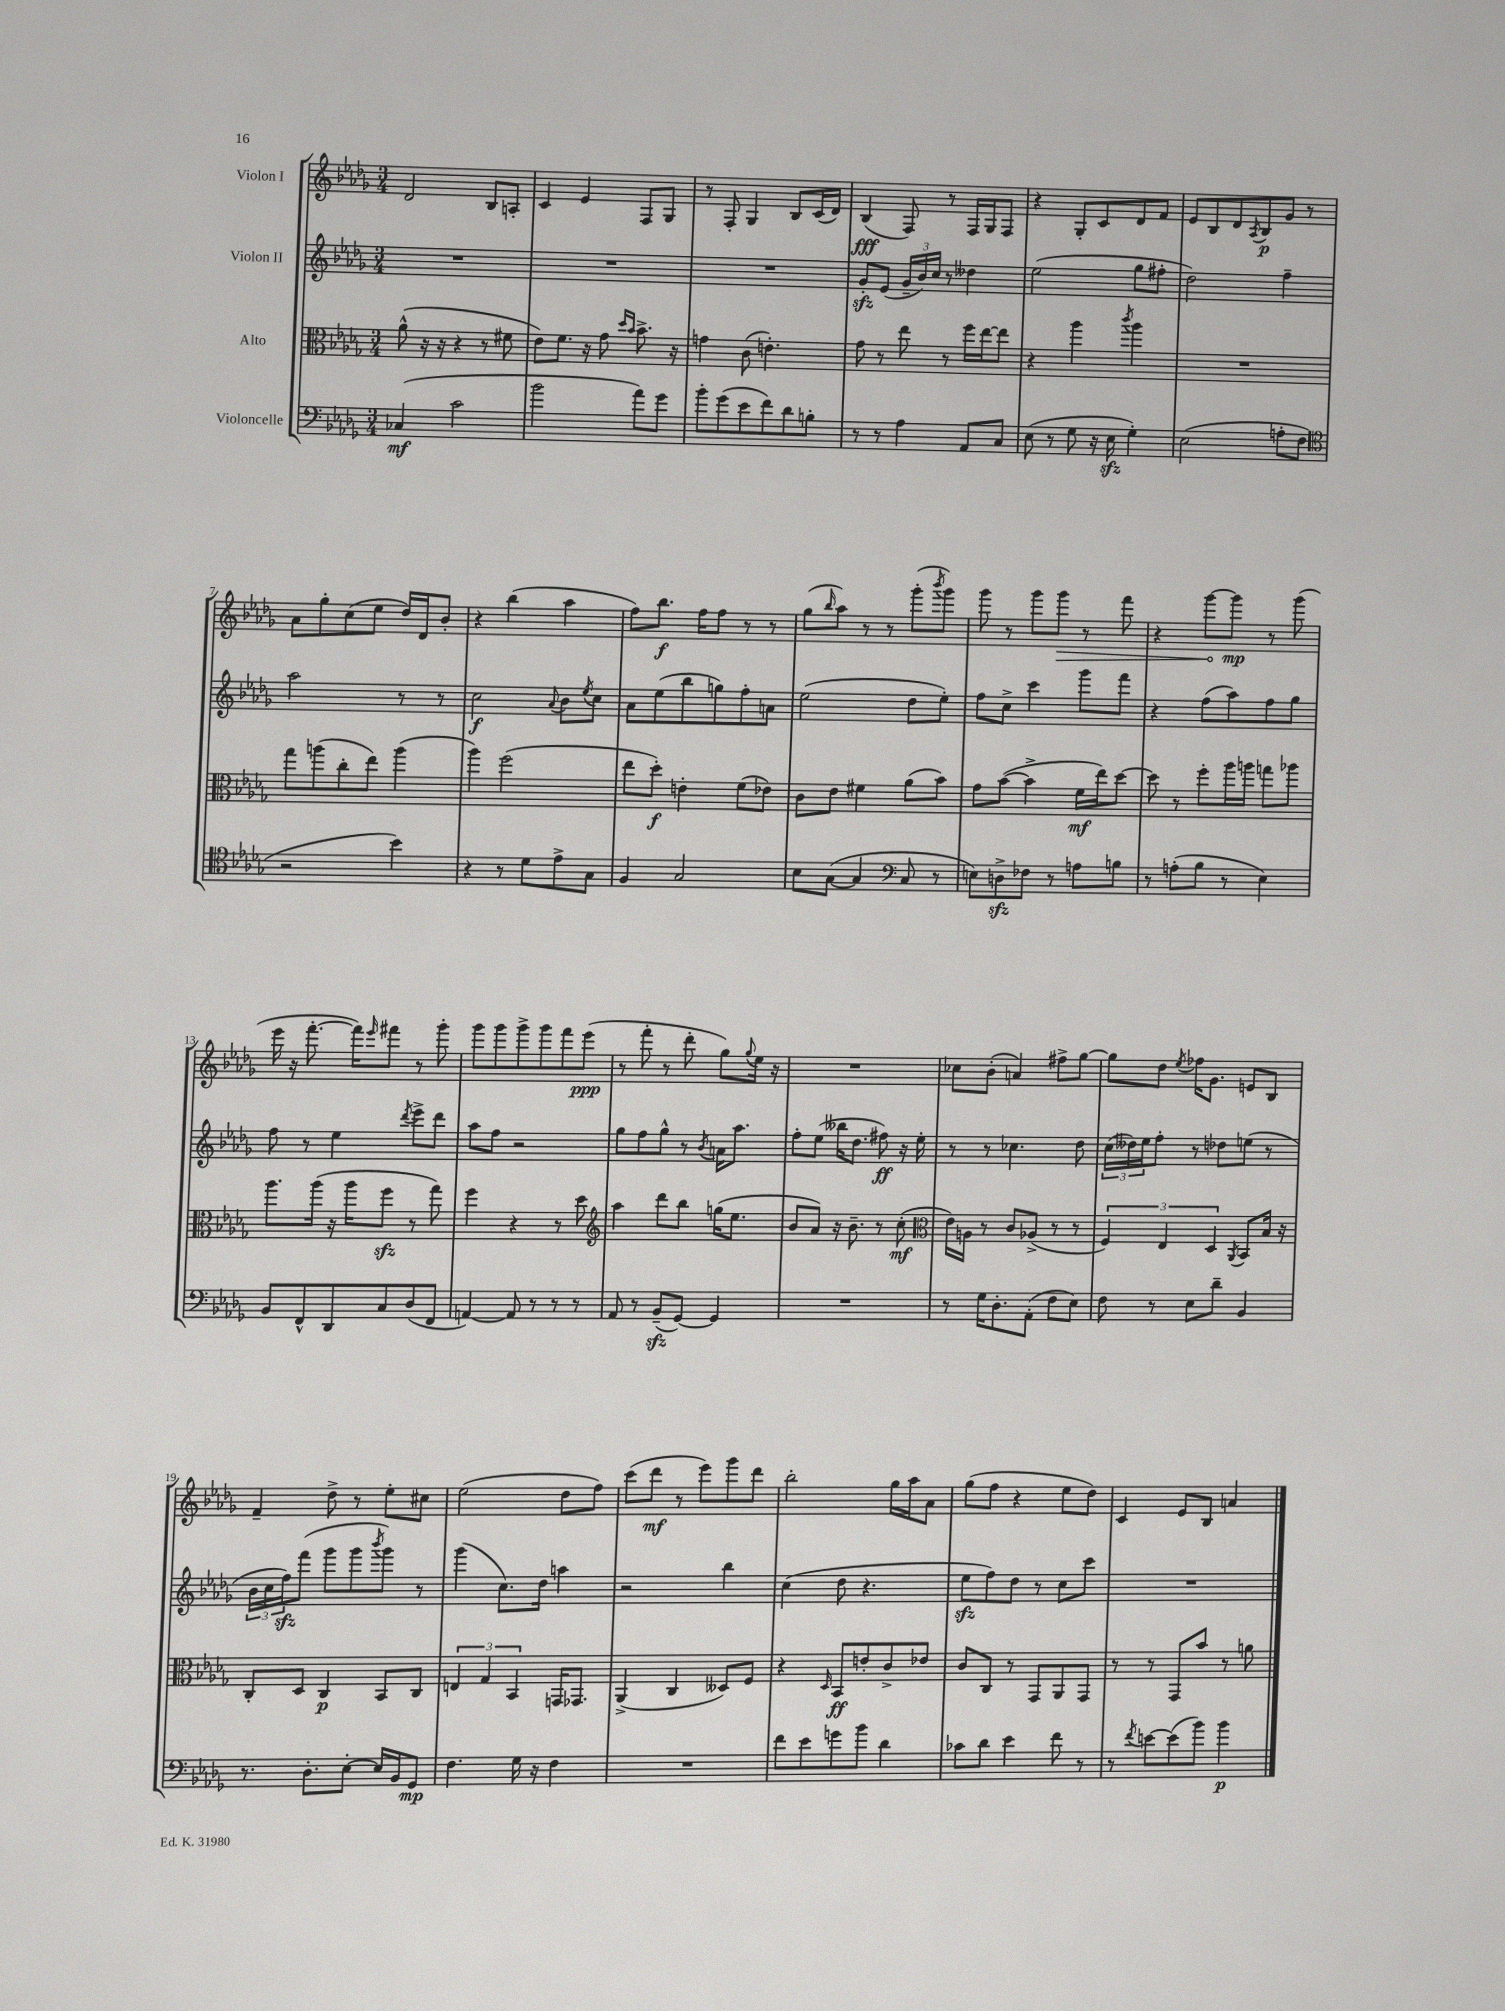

**kern	**dynam	**kern	**dynam	**kern	**dynam	**kern	**dynam
*part4	*part4	*part3	*part3	*part2	*part2	*part1	*part1
*staff4	*staff4	*staff3	*staff3	*staff2	*staff2	*staff1	*staff1
*I"Violoncelle	*	*I"Alto	*	*I"Violon II	*	*I"Violon I	*
*clefF4	*	*clefC3	*	*clefG2	*	*clefG2	*
*k[b-e-a-d-g-]	*	*k[b-e-a-d-g-]	*	*k[b-e-a-d-g-]	*	*k[b-e-a-d-g-]	*
*M3/4	*	*M3/4	*	*M3/4	*	*M3/4	*
=1	=1	=1	=1	=1	=1	=1	=1
(4C-X/	mf	(8a-^^\	.	2.r	.	2d-/	.
.	.	16r	.	.	.	.	.
.	.	16r	.	.	.	.	.
2c\	.	4r	.	.	.	.	.
.	.	8r	.	.	.	8B-/L	.
.	.	8f#X\	.	.	.	8An'/J	.
=2	=2	=2	=2	=2	=2	=2	=2
2b-\	.	8e-\L)	.	2.r	.	4c/	.
.	.	8.f\J	.	.	.	.	.
.	.	.	.	.	.	4e-/	.
.	.	16r	.	.	.	.	.
.	.	8g-\	.	.	.	.	.
.	.	16qqdd-/LL	.	.	.	.	.
.	.	16qqb-/JJ	.	.	.	.	.
8a-\L)	.	8.b-^\	.	.	.	8F/L	.
8g-\J	.	.	.	.	.	8G-/J	.
.	.	16r	.	.	.	.	.
=3	=3	=3	=3	=3	=3	=3	=3
8b-'\L	.	4gn\	.	2.r	.	8r	.
(8g-\	.	.	.	.	.	8F'/	.
8e-\	.	(8c\	.	.	.	4G-/	.
8f\)	.	4.en'\)	.	.	.	.	.
8d-\	.	.	.	.	.	8B-/L	.
8Bn'\J	.	.	.	.	.	(16c/L	.
.	.	.	.	.	.	16d-/JJ)	.
=4	=4	=4	=4	=4	=4	=4	=4
8r	.	8g-\	.	8g-zz'/L	.	(4B-/	fff
8r	.	8r	.	(8e-/J	.	.	.
4A-\	.	8ee-\	.	24g-~/LL	.	8F/)	.
.	.	.	.	24b-/)	.	.	.
.	.	.	.	24cc/JJ	.	.	.
.	.	8r	.	8r	.	8r	.
8AA-/L	.	16ff\LL	.	4dd--X\	.	16F/LL	.
.	.	[16ee-\J	.	.	.	16G-/J	.
8C/J	.	8ee-\J]	.	.	.	8F/J	.
=5	=5	=5	=5	=5	=5	=5	=5
(8E-\	.	4r	.	(2ee-\	.	4r	.
8r	.	.	.	.	.	.	.
8G-\	.	4aa-\	.	.	.	8G-'/L	.
16r	.	.	.	.	.	8c/	.
16E-zz\	.	.	.	.	.	.	.
.	.	8qccc/	.	.	.	.	.
4G-'\)	.	4aa-\	.	8gg-\L	.	8d-/	.
.	.	.	.	8ff#X'\J	.	8f/J	.
=6	=6	=6	=6	=6	=6	=6	=6
(2E-\	.	2.r	.	2dd-\)	.	8e-/L	.
.	.	.	.	.	.	8B-/	.
.	.	.	.	.	.	8d-/	.
.	.	.	.	.	.	8qA-/	.
.	.	.	.	.	.	8B-/	p
8An'\L	.	.	.	4ff~\	.	8g-/J	.
8F\J	.	.	.	.	.	8r	.
!!LO:LB:g=z
=7	=7	=7	=7	=7	=7	=7	=7
*clefC4	*	*	*	*	*	*	*
2r	.	8gg-\L	.	2aa-\	.	8a-\L	.
.	.	(8aan\	.	.	.	8gg-'\	.
.	.	8cc'\	.	.	.	(8cc\	.
.	.	8ee-\J)	.	.	.	8ee-\J	.
4b-\)	.	(4aa\	.	8r	.	16dd-/LL)	.
.	.	.	.	.	.	16d-/J	.
.	.	.	.	8r	.	8b-'/J	.
=8	=8	=8	=8	=8	=8	=8	=8
4r	.	4aa-\)	.	2cc\	f	4r	.
8r	.	(2ff\	.	.	.	(4bb-\	.
8d-\L	.	.	.	.	.	.	.
.	.	.	.	8qqa-/	.	.	.
8e-^\	.	.	.	8b-\L	.	4aa-\	.
.	.	.	.	8qee-/	.	.	.
8G-\J	.	.	.	8cc\J	.	.	.
=9	=9	=9	=9	=9	=9	=9	=9
4F/	.	8ee-\L	.	8a-\L	.	8ff\L)	.
.	.	8dd-'\J)	f	(8ee-\	.	8.bb-\J	f
2G-/	.	4en'\	.	8bb-\	.	.	.
.	.	.	.	.	.	16ff\KL	.
.	.	.	.	8ggn\)	.	8ff\J	.
.	.	(8f\L	.	8ff'\	.	8r	.
.	.	8e-X\J)	.	8an\J	.	8r	.
=10	=10	=10	=10	=10	=10	=10	=10
8B-\L	.	8c\L	.	(2ee-\	.	(8gg-\L	.
.	.	.	.	.	.	16qqbb-/	.
([8G-\J	.	8e-\J	.	.	.	8aa-\J)	.
4G-/]	.	4f#X\	.	.	.	8r	.
.	.	.	.	.	.	8r	.
*clefF4	*	*	*	*	*	*	*
8C/	.	(8a-\L	.	8dd-\L	.	(8ggg-'\L	.
.	.	.	.	.	.	8qbbb-/	.
8r	.	8b-\J)	.	8ee-'\J)	.	8ggg-\J)	.
=11	=11	=11	=11	=11	=11	=11	=11
8En\L)	.	8g-\L	.	8ff\L	.	8ggg-\	.
8Dnzz^\	.	([8b-\J	.	8cc^\J	.	8r	.
8F-X\J	.	4b-^\]	.	4ccc\	.	8ggg-\L	.
!	!	!	!	!	!	!	!LO:HP:b
8r	.	.	.	.	.	8ggg-\J	>
8An\L	.	16f\LL	mf	8ggg-\L	.	8r	.
.	.	16ee-\J)	.	.	.	.	.
8Bn\J	.	[8dd-\J	.	8fff\J	.	8fff\	.
=12	=12	=12	=12	=12	=12	=12	=12
8r	.	8dd-\]	.	4r	.	4r	.
(8An'\L	.	8r	.	.	.	.	.
8B-\J	.	8ff'\L	.	(8ff\L	.	[8ggg-\L	.
8r	.	16aa-\L	.	8aa-\)	.	8ggg-\J]	] mp
.	.	16aan\JJ	.	.	.	.	.
4E-\)	.	8ggn\L	.	8ff\	.	8r	.
.	.	8aa-X\J	.	8gg-\J	.	(8ggg-\	.
!!LO:LB:g=z
=13	=13	=13	=13	=13	=13	=13	=13
8BB-/L	.	8.aa-\L	.	8ff\	.	16eee-\	.
.	.	.	.	.	.	16r	.
8FF^^/	.	.	.	8r	.	[8.fff'\	.
.	.	(16aa-\Jk	.	.	.	.	.
8DD-/	.	16r	.	4ee-\	.	.	.
.	.	16aa-\KL	.	.	.	16fff\KL])	.
.	.	.	.	.	.	16qqeee-/	.
8C/	.	8ffzz\J	.	.	.	8fff#X\J	.
.	.	.	.	8qddd-/	.	.	.
(8D-/	.	8r	.	8eee-^\L	.	8r	.
8FF/J	.	8gg-\)	.	8ddd-\J	.	8ggg-'\	.
=14	=14	=14	=14	=14	=14	=14	=14
[4AAn/)	.	4ff\	.	8aa-\L	.	8ggg-\L	.
.	.	.	.	8ff\J	.	8ggg-\	.
8AA/]	.	4r	.	2r	.	8ggg-^\	.
8r	.	.	.	.	.	8ggg-\	.
8r	.	8r	.	.	.	8fff\	.
8r	.	8dd-\	.	.	.	(8eee-\J	ppp
=15	=15	=15	=15	=15	=15	=15	=15
*	*	*clefG2	*	*	*	*	*
8AA-/	.	4aa-\	.	8gg-\L	.	8r	.
8r	.	.	.	8ff\	.	8fff'\	.
(8BB-zz~/L	.	8ddd-\L	.	8gg-^^\J	.	8r	.
[8GG-/J)	.	8bb-\J	.	8r	.	8ddd-'\	.
.	.	.	.	8qb-/	.	.	.
4GG-/]	.	(16ggn\KL	.	16an\KL	.	8gg-\L)	.
.	.	8.ee-\J	.	8.aa-\J	.	.	.
.	.	.	.	.	.	8qqgg-/	.
.	.	.	.	.	.	16ee-\Jk	.
.	.	.	.	.	.	16r	.
=16	=16	=16	=16	=16	=16	=16	=16
2.r	.	8b-/L	.	8ff'\L	.	2.r	.
.	.	8a-/J)	.	(8ee-\J	.	.	.
.	.	16r	.	16bb--X\KL	.	.	.
.	.	8.b-~\	.	8.dd-\J	.	.	.
.	.	8r	.	8ff#X\)	ff	.	.
.	.	(8cc'\	mf	16r	.	.	.
.	.	.	.	16ee-'\	.	.	.
=17	=17	=17	=17	=17	=17	=17	=17
*	*	*clefC3	*	*	*	*	*
8r	.	16e-\LL)	.	8r	.	8cc-X\L	.
.	.	16An\JJ	.	.	.	.	.
16G-\KL	.	8r	.	8r	.	(8b-'\J	.
8.D-'\	.	.	.	.	.	.	.
.	.	8c/L	.	4.cc-X\	.	4an/)	.
(8AA-'\J	.	(8A-X^/J	.	.	.	.	.
8F\L	.	8r	.	.	.	8ff#X^\L	.
8E-\J)	.	8r	.	8dd-\	.	[8gg-\J	.
=18	=18	=18	=18	=18	=18	=18	=18
8F\	.	6F/)	.	(24cc\LL	.	8gg-\L]	.
.	.	.	.	24dd--X\)	.	.	.
.	.	.	.	24ee-\J	.	.	.
8r	.	.	.	8ff'\J	.	8dd-\J	.
.	.	6E-/	.	.	.	.	.
.	.	.	.	.	.	8qee-/	.
8E-\L	.	.	.	8r	.	16ff-X\KL	.
.	.	.	.	.	.	8.g-\J	.
.	.	6D-/	.	.	.	.	.
8d-~\J	.	.	.	8dd-X\L	.	.	.
.	.	8qAA-/	.	.	.	.	.
4BB-/	.	8BB-/L	.	(8een\J	.	8en/L	.
.	.	16B-/Jk	.	8r	.	8B-/J	.
.	.	16r	.	.	.	.	.
!!LO:LB:g=z
=19	=19	=19	=19	=19	=19	=19	=19
8.r	.	8C'/L	.	24b-\LL	.	4f~/	.
.	.	.	.	24cc\	.	.	.
.	.	.	.	24ffzz\J)	.	.	.
.	.	8D-/J	.	(8fff\J	.	.	.
8.D-'\L	.	.	.	.	.	.	.
.	.	4C/	p	8ggg-\L	.	8dd-^\	.
[8E-'\J	.	.	.	8ggg-\	.	8r	.
.	.	.	.	8qbbb-/	.	.	.
16E-/LL]	.	8BB-/L	.	8ggg-\J)	.	8ee-'\L	.
16BB-/J	.	.	.	.	.	.	.
8GG-/J	mp	8C/J	.	8r	.	8cc#X\J	.
=20	=20	=20	=20	=20	=20	=20	=20
4.F\	.	6En/	.	(4ggg-\	.	(2ee-\	.
.	.	6G-/	.	.	.	.	.
.	.	.	.	8.cc\L)	.	.	.
.	.	6BB-/	.	.	.	.	.
16G-\	.	.	.	.	.	.	.
16r	.	.	.	16dd-\Jk	.	.	.
4F\	.	16GGn/KL	.	4aan\	.	8dd-\L	.
.	.	8.GG-X/J	.	.	.	.	.
.	.	.	.	.	.	8ff\J)	.
=21	=21	=21	=21	=21	=21	=21	=21
2.r	.	(4AA-^/	.	2r	.	(8ccc\L	.
.	.	.	.	.	.	8ddd-\J	mf
.	.	4C/	.	.	.	8r	.
.	.	.	.	.	.	8eee-\L)	.
.	.	8D--X/L)	.	4bb-\	.	8ggg-\	.
.	.	8F/J	.	.	.	8ddd-\J	.
=22	=22	=22	=22	=22	=22	=22	=22
8f\L	.	4r	.	(4cc\	.	2bb-'\	.
8e-\	.	.	.	.	.	.	.
.	.	16qqD-/	.	.	.	.	.
8gn\	.	8BB-/L	ff	8dd-\	.	.	.
8b-\J	.	8en'/	.	4.r	.	.	.
4d-\	.	8c^/	.	.	.	16gg-\LL	.
.	.	.	.	.	.	16aa-\J	.
.	.	8e-X/J	.	.	.	8a-\J	.
=23	=23	=23	=23	=23	=23	=23	=23
8c-X\L	.	8c/L	.	8ee-zz\L	.	(8gg-\L	.
8d-\J	.	8C/J	.	8ff\)	.	8ff\J	.
4e-\	.	8r	.	8dd-\J	.	4r	.
.	.	8GG-/L	.	8r	.	.	.
8f\	.	8AA-/	.	8cc\L	.	8ee-\L	.
8r	.	8GG-/J	.	8ccc\J	.	8dd-\J)	.
=24	=24	=24	=24	=24	=24	=24	=24
8r	.	8r	.	2.r	.	4c/	.
8qf/	.	.	.	.	.	.	.
[8en\L	.	8r	.	.	.	.	.
(8e\]	.	8GG-/L	.	.	.	8e-/L	.
8b-\J)	.	8b-/J	.	.	.	8B-/J	.
4b-\	p	8r	.	.	.	4an/	.
.	.	8an\	.	.	.	.	.
==	==	==	==	==	==	==	==
*-	*-	*-	*-	*-	*-	*-	*-
